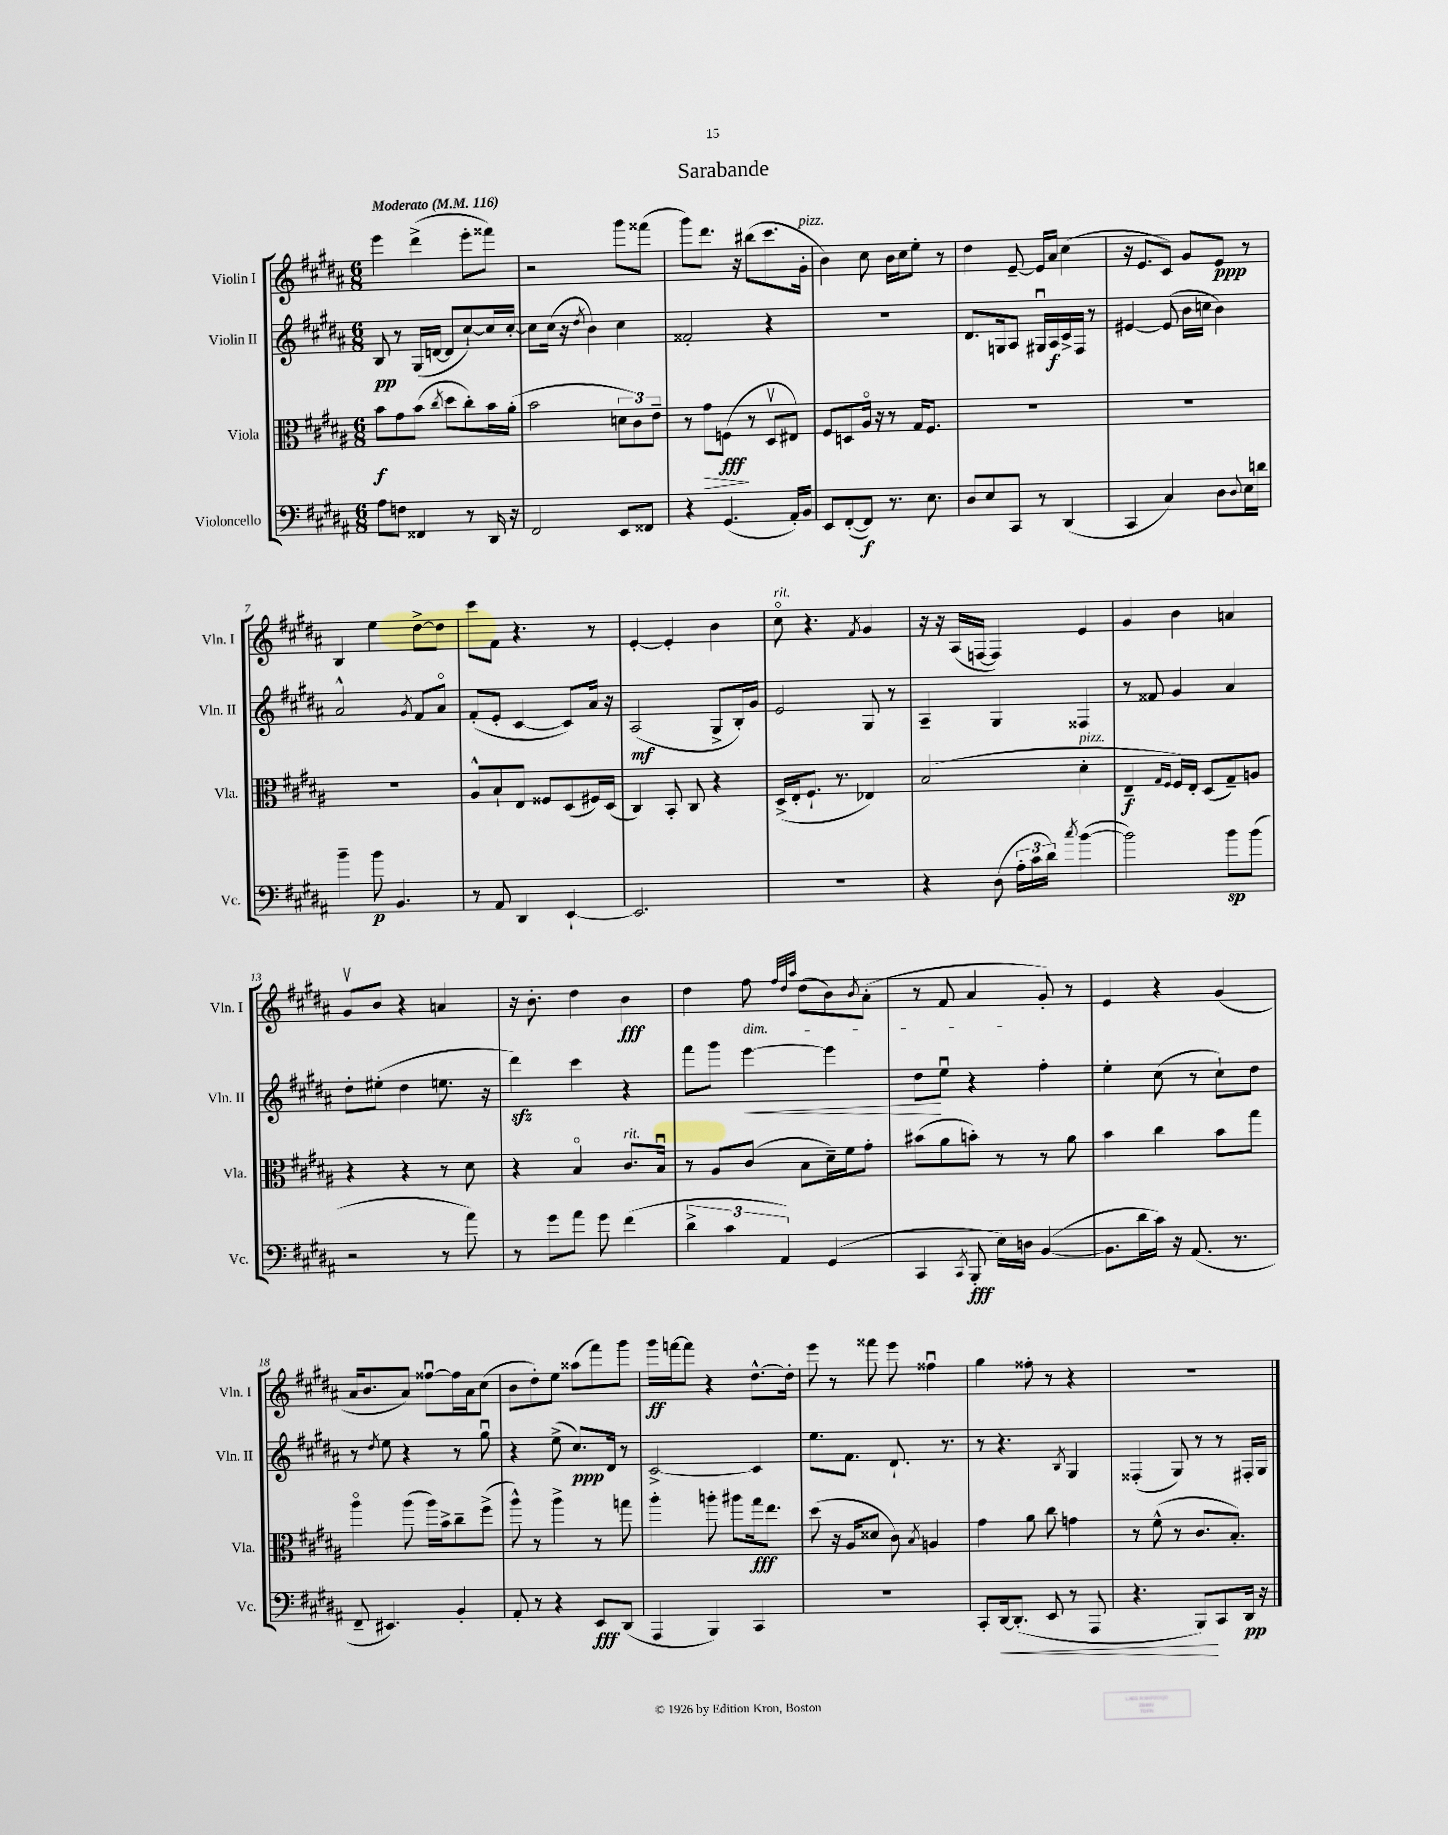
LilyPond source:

\header { title = "Sarabande" }
<<
\new StaffGroup <<
\new Staff = "s0" \with { instrumentName = "Violin I" shortInstrumentName = "Vln. I" } {
    \clef treble \key b \major \numericTimeSignature \time 6/8 \tempo "Moderato" 4 = 116
    e'''4 dis'''4->( e'''8-. fisis'''8) |
    r2 gis'''8 fisis'''8( |
    gis'''8) dis'''8. r16 bis''8( cis'''8. gis'16-.^\markup { \italic "pizz." } |
    b'4) cis''8 b'16 cis''16 e''8-. r8 |
    dis''4 e'8~-- e'16 ais'16 cis''4( |
    r16 e'8. cis'8) gis'8 e'8\ppp r8 |
    b4 e''4 dis''8~-> dis''8 |
    cis'''8 fis'8 r4. r8 |
    e'4~-. e'4-. b'4 |
    cis''8\flageolet^\markup { \italic "rit." } r4. \acciaccatura { fis'8 } gis'4 |
    r16 r16 ais16( f16~ f4) e'4 |
    gis'4 b'4 a'4 |
    gis'8\upbow b'8 r4 a'4 |
    r16 b'8.-. dis''4 b'4\fff |
    dis''4 fis''8\dim \grace { fis''32 dis''32 ais''32 } dis''8( b'8) \acciaccatura { b'8 } ais'8-.( |
    r8 fis'8 ais'4\! gis'8-.) r8 |
    e'4 r4 gis'4( |
    ais'16 b'8. ais'8) fisis''8~\downbow fisis''16 ais'16 cis''8( |
    b'8 dis''8-.) e''8 aisis''8( fis'''8) gis'''8 |
    gis'''16\ff f'''16~ f'''8 r4 dis''8.~-^ dis''16-. |
    e'''8 r8 fisis'''8 e'''8 fisis''4\downbow |
    gis''4 fisis''8-. r8 r4 |
    R2. \bar "|." |
}
\new Staff = "s1" \with { instrumentName = "Violin II" shortInstrumentName = "Vln. II" } {
    \clef treble \key b \major \numericTimeSignature \time 6/8
    b8\pp r8 gis16( d'16~ d'8 cis''8~-!) cis''16 cis''16~-. |
    cis''8 cis''16( r16 \acciaccatura { dis''8 } b'4) cis''4 |
    fisis'2-. r4 |
    R2. |
    dis'8. g16 ais8 gis16\downbow ais16\f cis'16-> fis16 r8 |
    eis'4~ eis'8( b'16 c''16 b'4) |
    ais'2-^ \acciaccatura { gis'8 } fis'8 ais'8\flageolet |
    fis'8-.( e'8-. cis'4~ cis'8) ais'16 r16 |
    ais2\mf( gis8-> b16-.) gis'16 |
    e'2 gis8 r8 |
    ais4-- gis4 fisis4 |
    r8 fisis'8 gis'4 ais'4 |
    dis''8-. eis''8-.( dis''4 e''8. r16 |
    dis'''4\sfz) cis'''4 r4 |
    fis'''8 gis'''8 e'''4~\< e'''4 |
    dis''8\! e''8\downbow r4 fis''4-. |
    e''4-. cis''8( r8 cis''8-!) dis''8 |
    r8 \acciaccatura { dis''8 } e''8 r4 r8 gis''8\downbow |
    r4 e''8->( cis''8.\ppp) dis'16 r8 |
    cis'2~-> cis'4 |
    e''8. fis'8. dis'8.-! r8. |
    r8 r4. \acciaccatura { b8 } gis4 |
    fisis4-.( gis8) r8 r8 fis16-. gis16 \bar "|." |
}
\new Staff = "s2" \with { instrumentName = "Viola" shortInstrumentName = "Vla." } {
    \clef alto \key b \major \numericTimeSignature \time 6/8
    b'8\f gis'8 b'8( \acciaccatura { cis''8 } dis''8 cis''8-.) b'16 ais'16-.( |
    b'2 \tuplet 3/2 { d'8 cis'8) e'8-- } |
    r8 gis'8\> f8\fff\!( r8 dis8\upbow eis8) |
    fis8 d8 ais16\flageolet r16 r8 gis16 fis8. |
    R2. |
    R2. |
    R2. |
    ais8-^ b8-! e8 fisis8 dis8( fis16) dis16( |
    cis4) b,8-. cis8 r4 |
    dis16->( e16-. fis8.-! r8. ees4) |
    b2( dis'4-.^\markup { \italic "pizz." } |
    e4--\f \grace { gis16 fis16 } fis16) e16-. dis8( gis8--) a8 |
    r4 r4 r8 dis'8 |
    r4 b4\flageolet cis'8.^\markup { \italic "rit." } b16\downbow |
    r8 ais8 cis'8( b8 dis'16--) fis'16 gis'8-. |
    bis'8( ais'8 b'8-.) r8 r8 ais'8 |
    b'4 cis''4 b'8 gis''8 |
    ais''4\flageolet ais''8( ais''16) b'16-> cis''8-- fis''8->( |
    ais''8-^) r8 ais''4-> r8 g''8 |
    ais''4-. a''8-. ais''8 gis''16\fff e''8. |
    dis''8( r16 ais16 disis'8 cis'8) \acciaccatura { b8 } a4 |
    gis'4 ais'8 cis''8 g'4 |
    r8 fis'8-^( r8 cis'8. b8.-.) \bar "|." |
}
\new Staff = "s3" \with { instrumentName = "Violoncello" shortInstrumentName = "Vc." } {
    \clef bass \key b \major \numericTimeSignature \time 6/8
    ais8 f8 fisis,4 r8 dis,16 r16 |
    fis,2 e,8 fisis,8 |
    r4 gis,4.( ais,16-.) b,16 |
    e,8 fis,8~-.( fis,8\f) r8. e8. |
    dis8 e8 cis,8 r8 dis,4( |
    cis,4 cis4) dis8 \appoggiatura { dis8 } e16 d'16 |
    b'4-- b'8\p b,4. |
    r8 ais,8 dis,4 e,4~-! |
    e,2. |
    R2. |
    r4 dis8( \tuplet 3/2 { ais16-. cis'16 dis'16) } \acciaccatura { cis''8 } b'4~( |
    b'2) b'8\sp b'8( |
    r2 r8 ais'8) |
    r8 gis'8 ais'8 gis'8 fis'4( |
    \tuplet 3/2 { dis'4-> cis'4 ais,4) } gis,4( |
    cis,4 \acciaccatura { cis,8 } b,,8-.\fff e16) d16 b,4~( |
    b,8. dis'16 cis'16) r16 ais,8.( r8. |
    fis,8-- eis,4.) b,4-. |
    ais,8-. r8 r4 e,8\fff dis,8( |
    ais,,4 b,,4) cis,4 |
    R2. |
    cis,8-. dis,16~\< dis,8.-.( e,8 r8 ais,,8 |
    r4. b,,8\!) cis,8 dis,16\pp r16 \bar "|." |
}
>>
>>
